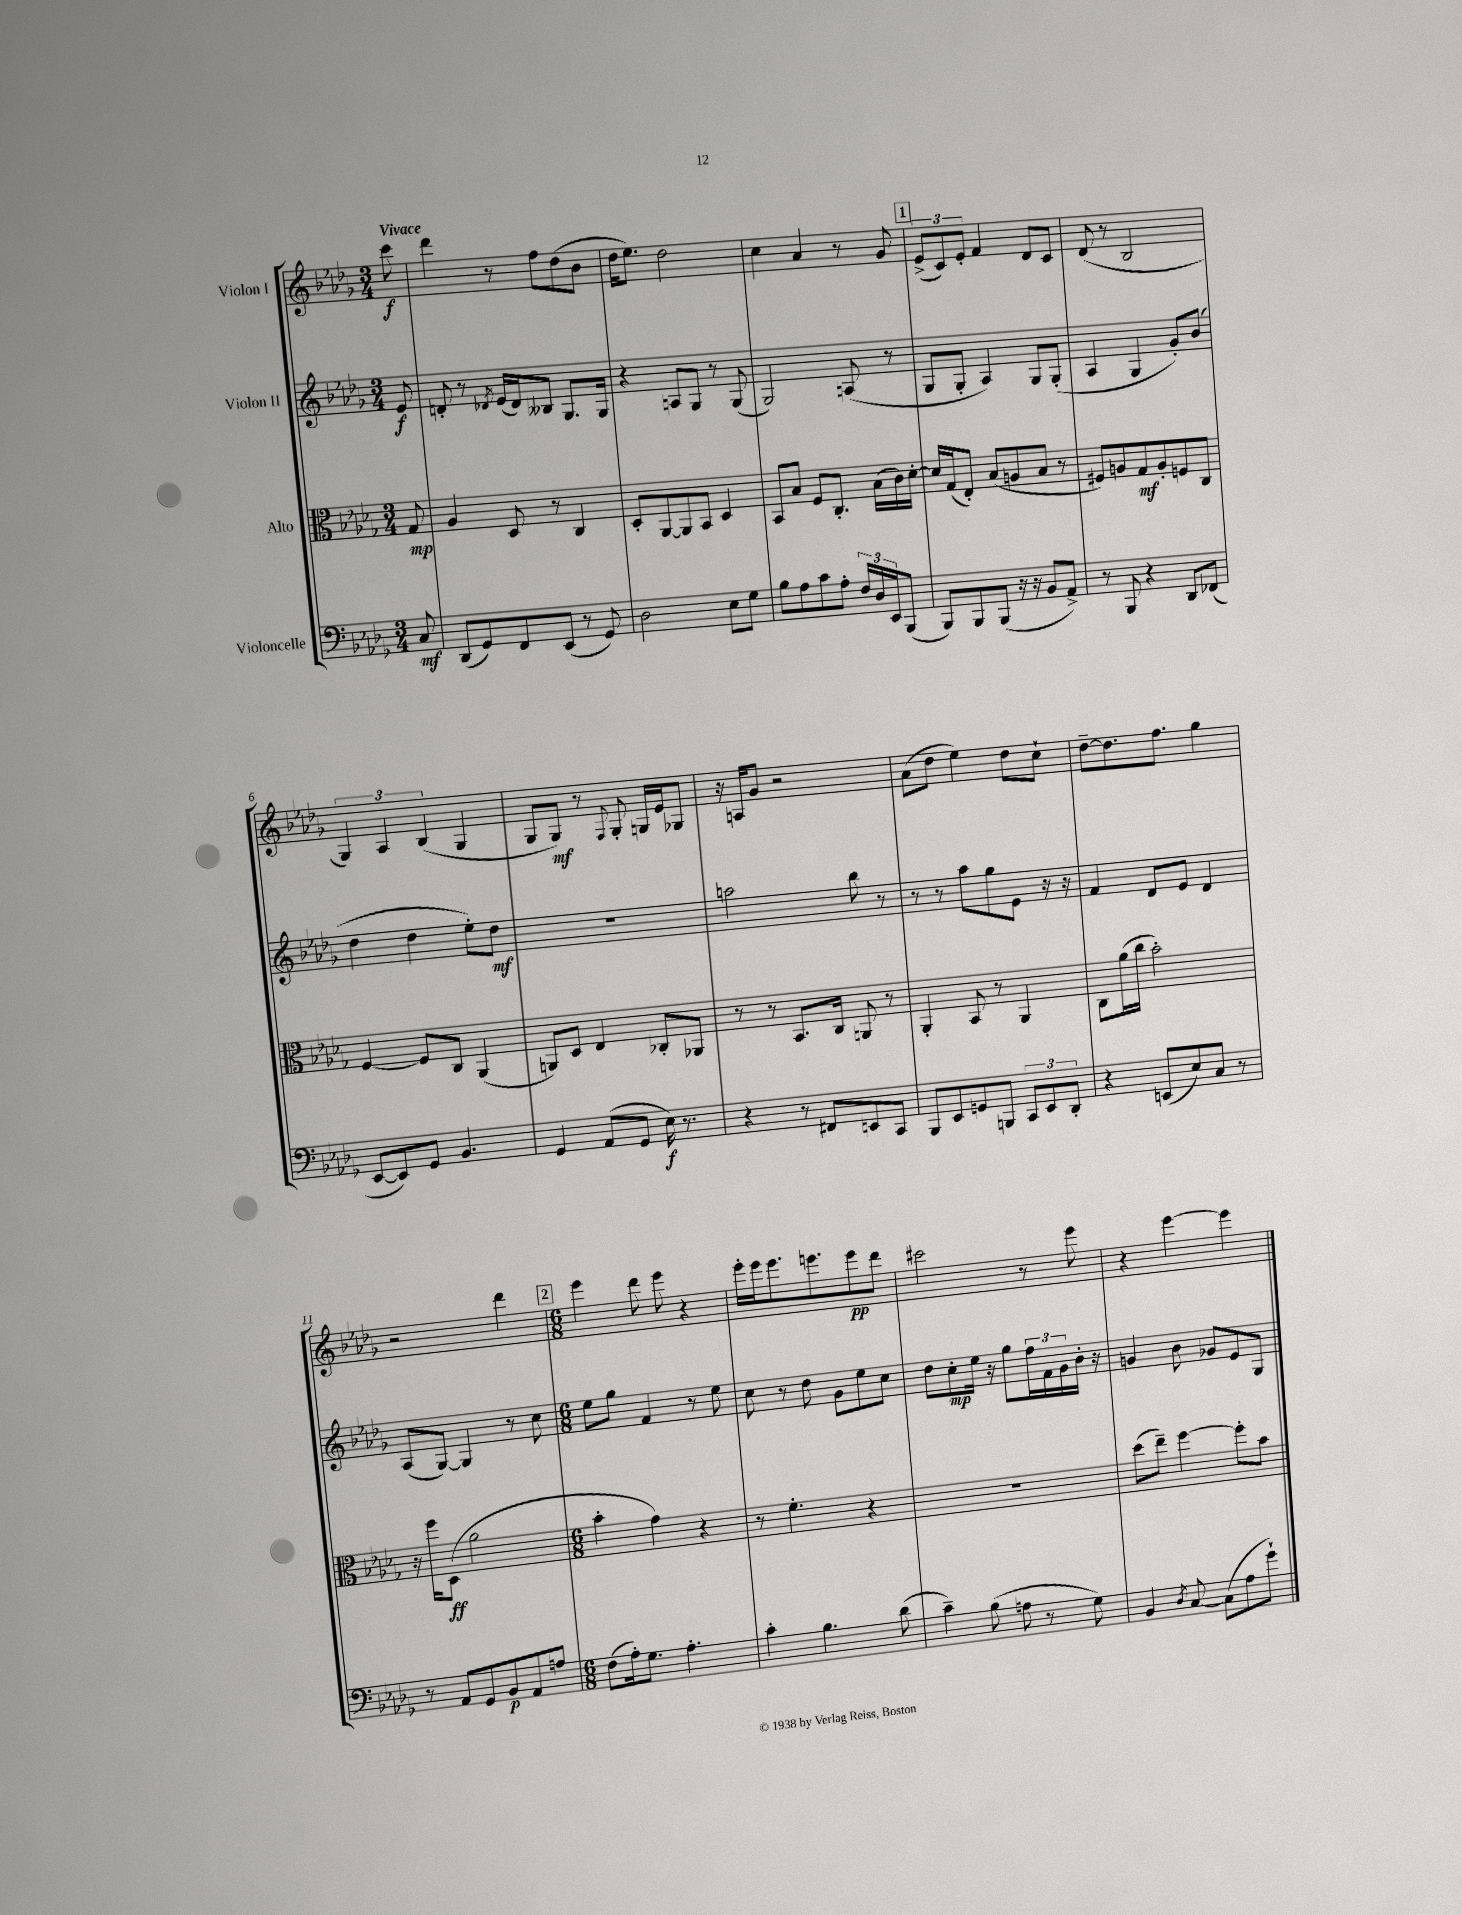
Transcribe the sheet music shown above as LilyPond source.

<<
\new StaffGroup <<
\new Staff = "s0" \with { instrumentName = "Violon I" } {
    \clef treble \key des \major \numericTimeSignature \time 3/4 \partial 8 \tempo "Vivace"
    c'''8\f |
    des'''4 r8 f''8 des''8( bes'8 |
    des''16 ees''8.) des''2 |
    c''4 aes'4 r8 ges'8 |
    \mark \markup { \box "1" } \tuplet 3/2 { ees'8->( c'8) ees'8-. } f'4 des'8 c'8 |
    des'8( r8 bes2 |
    \tuplet 3/2 { ges4) aes4 bes4( } ges4 |
    ges8 ges8\mf) r8 \appoggiatura { f8 } ges8-. g16 ees'16 ges8 |
    r16 a16 ges'8 r2 |
    aes'8( des''8 ees''4) des''8 c''8-! |
    des''8~-- des''8. f''8. ges''4 |
    r2 des'''4 |
    \mark \markup { \box "2" } \numericTimeSignature \time 6/8 ees'''4 des'''8 ees'''8 r4 |
    ees'''16-. ees'''16 ees'''8. e'''8. e'''8\pp des'''8 |
    cis'''2 r8 ees'''8 |
    r4 ees'''4~ ees'''4 \bar "|." |
}
\new Staff = "s1" \with { instrumentName = "Violon II" } {
    \clef treble \key des \major \numericTimeSignature \time 3/4 \partial 8
    ees'8\f |
    d'8-. r8 \acciaccatura { des'8 } ees'16( des'16) beses8 ges8. ges16 |
    r4 a8 ges8 r8 ges8( |
    ges2) a8( r8 |
    \mark \markup { \box "1" } ges8 ges8-. aes4) ges8 ges8-.( |
    aes4 ges4 ges'8-.) bes'8( |
    des''4 des''4 ees''8-.) des''8\mf |
    R2. |
    a''2 bes''8 r8 |
    r8 r8 aes''8 ges''8 ees'8 r16 r16 |
    f'4 des'8 ees'8 des'4 |
    aes8( ges8~) ges4 r8 c''8 |
    \mark \markup { \box "2" } \numericTimeSignature \time 6/8 ees''8 ges''8 f'4 r8 ees''8 |
    c''8 r8 des''8 ges'8 ees''8 c''8 |
    des''8 c''8-.\mp ees''16 r16 ges''8 \tuplet 3/2 { f''16 f'16 ges'16 } bes'16-. r16 |
    g'4 bes'8 ges'8 ees'8 ges8 \bar "|." |
}
\new Staff = "s2" \with { instrumentName = "Alto" } {
    \clef alto \key des \major \numericTimeSignature \time 3/4 \partial 8
    ges8\mp |
    aes4 des8 r8 c4 |
    des8-. aes,8~ aes,8 bes,8 des4 |
    bes,8 bes8 f8 c8.-. bes16( c'16) des'16~-. |
    \mark \markup { \box "1" } des'16 ges16( ees8-.) bes8( a8 bes8 r8 |
    fis8) a8 ges8\mf a8-. f8 c8 |
    f4~ f8 c8 aes,4( |
    a,8) des8 ees4 ces8-. aes,8 |
    r8 r8 bes,8. c16 a,8 r8 |
    aes,4-. bes,8 r8 aes,4 |
    c8 aes'16( c''16 bes'2-.) |
    r16 f''16 des8\ff( aes'2 |
    \mark \markup { \box "2" } \numericTimeSignature \time 6/8 bes'4-. ges'4) r4 |
    r8 f'4.-. r4 |
    R2. |
    des''8( ees''8--) f''4~ f''8-. bes'8 \bar "|." |
}
\new Staff = "s3" \with { instrumentName = "Violoncelle" } {
    \clef bass \key des \major \numericTimeSignature \time 3/4 \partial 8
    c8\mf |
    des,8( ges,8) f,8 ees,8( r8 ges,8) |
    des2 ees8 ges8 |
    bes8 aes8 c'8 aes8-. \tuplet 3/2 { f16 des16 ees,16 } bes,,8( |
    \mark \markup { \box "1" } bes,,8) bes,,8 bes,,8( r16 r16 bes,8 aes,8->) |
    r8 bes,,8 r4 des,8 fes,8( |
    ees,8~ ees,8) ges,8 bes,4. |
    ges,4 aes,8( ges,8 ees16\f) r8. |
    r4 r8 fis,8 e,8 c,8 |
    bes,,8 ees,8 g,8 b,,8 \tuplet 3/2 { c,8 ees,8 des,8-. } |
    r4 e,8( ees8) c8 r8 |
    r8 aes,8 ges,8 bes,8\p aes,8 a8 |
    \mark \markup { \box "2" } \numericTimeSignature \time 6/8 f8( aes16-.) ges8. aes4.-. |
    c'4-. bes4. des'8( |
    c'4--) bes8( a8 r8 ges8) |
    bes,4 \acciaccatura { des8 } c8~ c8( aes8 ges'8-!) \bar "|." |
}
>>
>>
